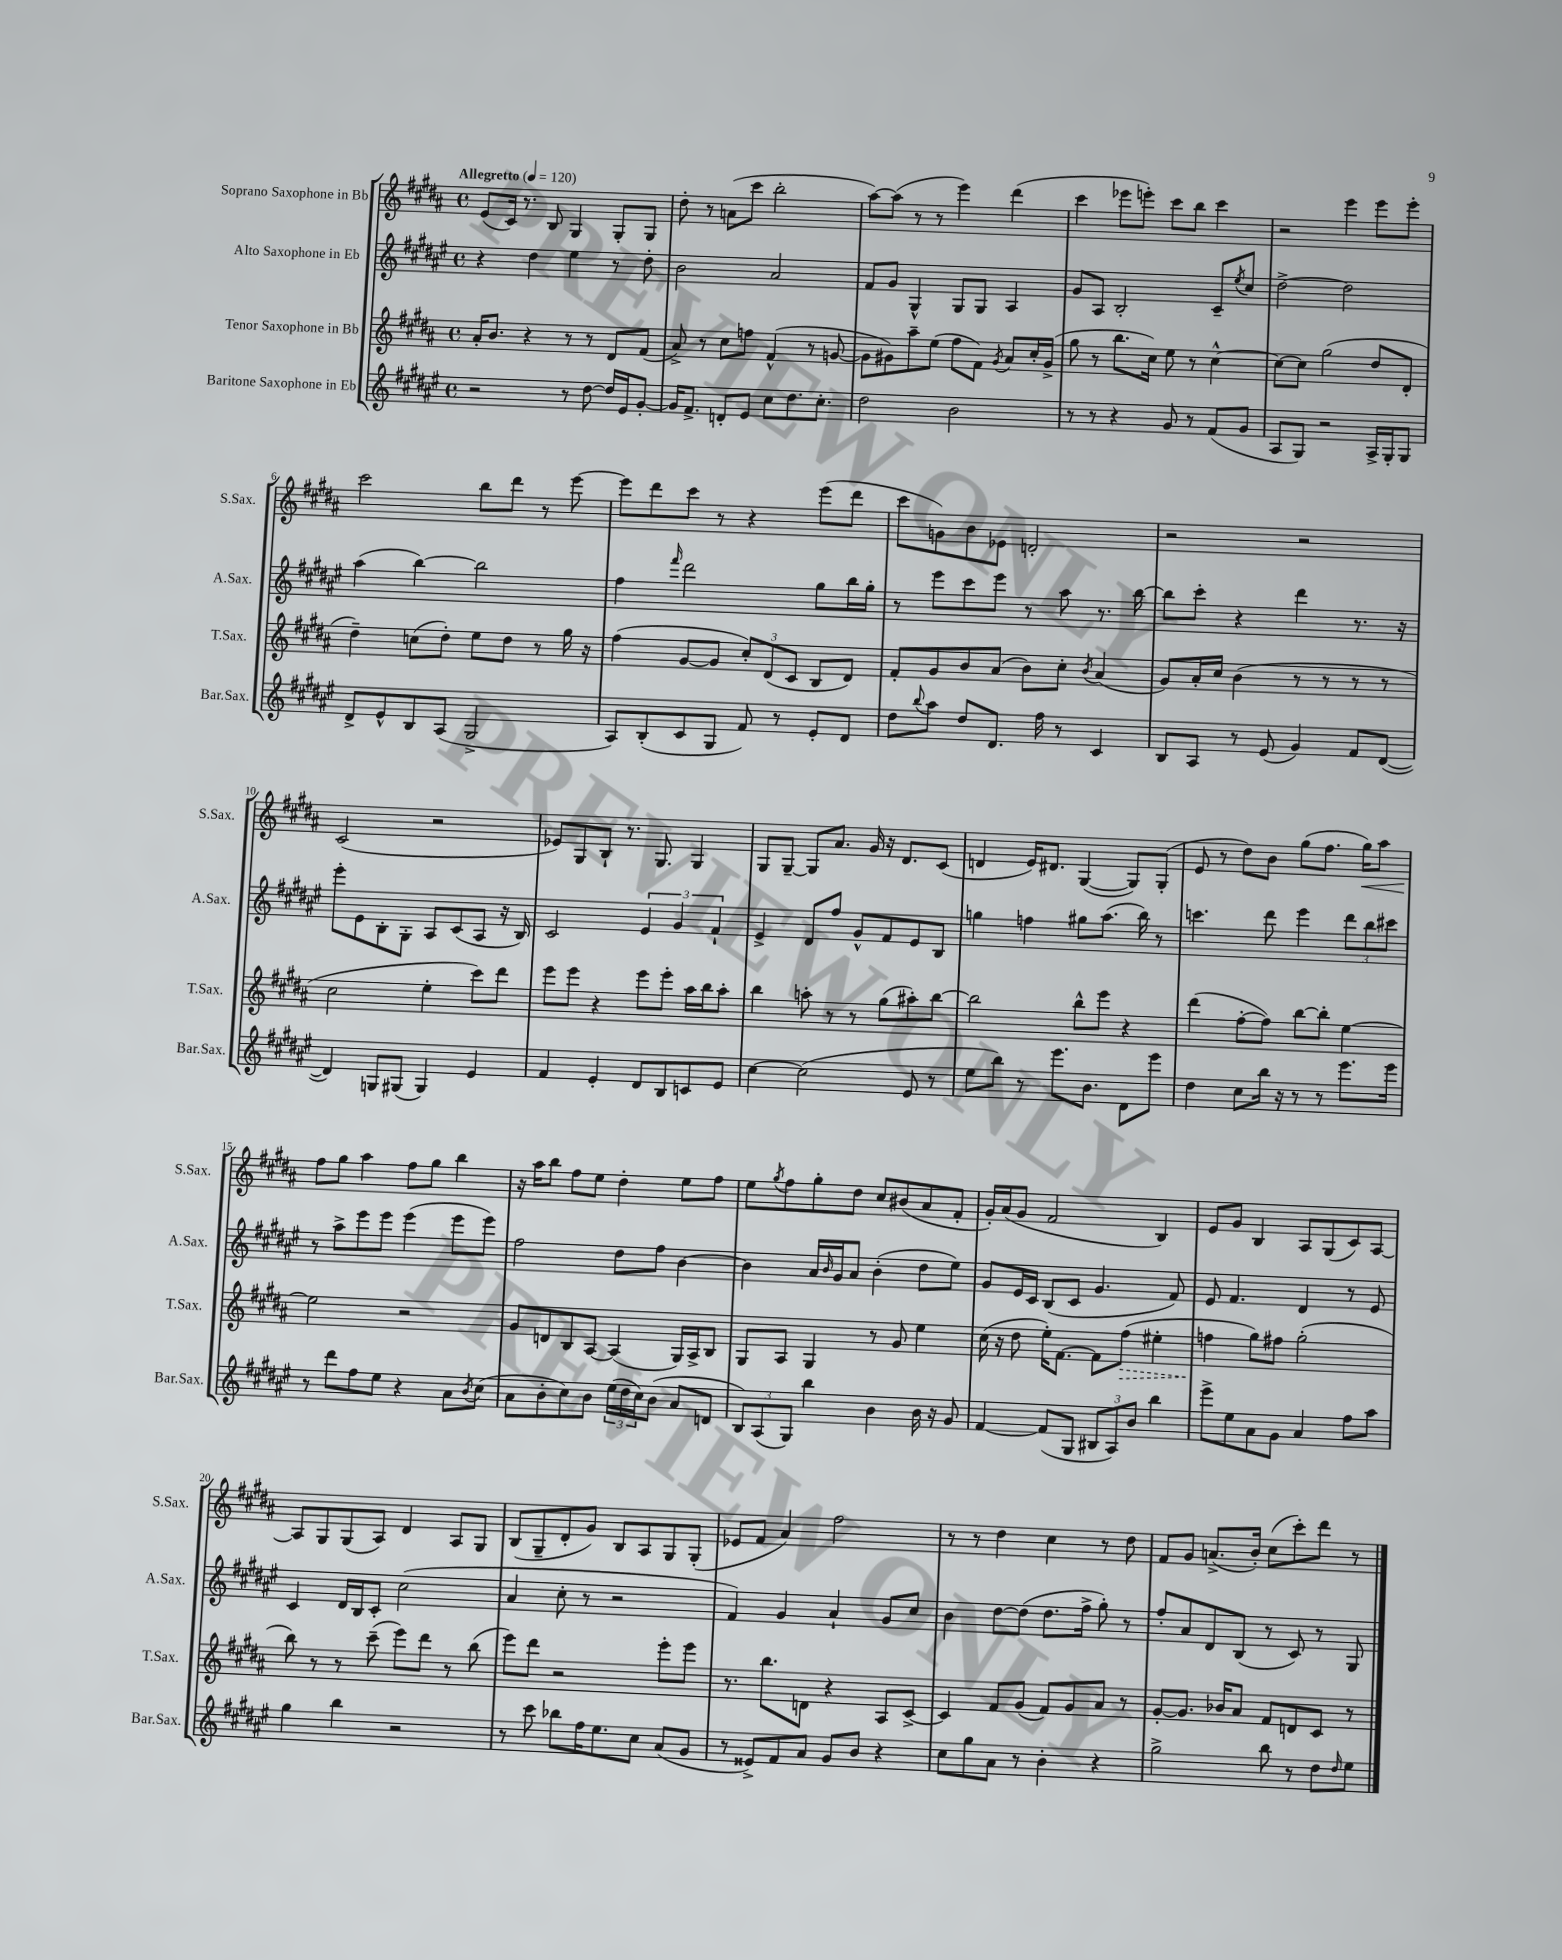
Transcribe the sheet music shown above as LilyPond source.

<<
\new StaffGroup <<
\new Staff = "s0" \with { instrumentName = "Soprano Saxophone in Bb" shortInstrumentName = "S.Sax." } {
    \clef treble \key b \major \defaultTimeSignature \time 4/4 \tempo "Allegretto" 4 = 120
    e'8( cis'16) r8. b8 gis4 gis8-. gis8 |
    dis''8-. r8 a'8( cis'''8 b''2-. |
    ais''8~) ais''8( r8 r8 e'''4) dis'''4( |
    cis'''4 ees'''8 e'''8-.) cis'''8 b''8 cis'''4 |
    r2 e'''4 e'''8 e'''8-. |
    cis'''2 b''8 dis'''8 r8 e'''8~ |
    e'''8 dis'''8 cis'''8 r8 r4 e'''8( dis'''8 |
    cis'''8 g'8) b'8 ees'8 d'2-. |
    r2 r2 |
    cis'2( r2 |
    ees'8) gis8 b8-! r8. gis8. gis4 |
    gis8 gis8~-- gis8 ais'8. gis'16 r16 dis'8. cis'8( |
    d'4 e'16) dis'8. gis4~( gis8) gis8-.( |
    e'8 r8 dis''8) b'8 gis''8( fis''8. gis''16\<) ais''8 |
    fis''8\! gis''8 ais''4 fis''8 gis''8 b''4 |
    r16 ais''16 b''8 fis''8 e''8 dis''4-. e''8 fis''8 |
    e''8 \acciaccatura { gis''8 } fis''8 gis''8-. dis''8 cis''8 bis'8( ais'8 fis'8-. |
    gis'16-.) ais'16( gis'8 fis'2 b4) |
    e'8 gis'8 b4 ais8 gis8( cis'8) ais8~ |
    ais8 gis8 gis8( ais8) dis'4 ais8 gis8 |
    b8( gis8-- dis'8-. gis'8) b8 ais8 gis8 gis8-.( |
    ees'8 fis'8 ais'4) fis''2 |
    r8 r8 dis''4 cis''4 r8 dis''8 |
    fis'8 gis'8 a'8.->( b'16-.) cis''8( cis'''8-.) dis'''8 r8 \bar "|." |
}
\new Staff = "s1" \with { instrumentName = "Alto Saxophone in Eb" shortInstrumentName = "A.Sax." } {
    \clef treble \key fis \major \defaultTimeSignature \time 4/4
    r4 dis''4 eis''4 r8 dis''8-. |
    b'2 ais'2 |
    fis'8 gis'8 gis4-^ gis8 gis8 ais4 |
    gis'8 ais8 b2-. cis'8-- \acciaccatura { eis''8 } cis''8 |
    dis''2~-> dis''2 |
    ais''4( b''4~) b''2 |
    fis''4 \grace { fis'''16 } dis'''2 gis''8 b''16 gis''16-. |
    r8 eis'''8 cis'''8 eis'''8 r8 ais''8 r8. b''16~ |
    b''8 cis'''8-. r4 dis'''4 r8. r16 |
    eis'''8-. eis'8 b8-. gis8-. ais8 cis'8( ais8 r16 b16) |
    cis'2 \tuplet 3/2 { eis'4 gis'4 fis'4-! } |
    eis'4-> dis'8 fis''8 gis'8-^ fis'8 eis'8 b8 |
    g''4 f''4 gis''8 ais''8.( b''16) r8 |
    c'''4. dis'''8 eis'''4 \tuplet 3/2 { dis'''8 b''8 cis'''8 } |
    r8 ais''8-> eis'''8 eis'''8 eis'''4( eis'''8 eis'''8) |
    fis''2 dis''8 fis''8 b'4~ |
    b'4 ais'16 \grace { b'16 } gis'16 ais'8 b'4-.( dis''8 eis''8) |
    gis'8 eis'16 cis'16 b8( cis'8 gis'4. fis'8) |
    eis'8 fis'4. dis'4 r8 eis'8 |
    cis'4 dis'16 b16 cis'8-. cis''2( |
    ais'4 cis''8-. r8 r2 |
    fis'4) gis'4 ais'4-! gis'8 cis''8 |
    b'4 dis''8~ dis''8( dis''8. fis''16-> gis''8-.) r8 |
    fis''8-. ais'8 dis'8 b8( r8 cis'8) r8 gis8 \bar "|." |
}
\new Staff = "s2" \with { instrumentName = "Tenor Saxophone in Bb" shortInstrumentName = "T.Sax." } {
    \clef treble \key b \major \defaultTimeSignature \time 4/4
    ais'16-. b'8. r4 r8 r8 dis'8 fis'8( |
    ais'8->) r8 cis''8 f''8 fis'4-^( r8 g'8~ |
    g'8 gis'8) ais''8-- e''8( fis''8 fis'8) \acciaccatura { gis'8 } ais'8 cis''16-. gis'16->( |
    gis''8 r8 b''8. cis''16) e''8 r8 cis''4~-^ |
    cis''8~ cis''8 gis''2( dis''8 dis'8-. |
    dis''4--) c''8( dis''8-.) e''8 dis''8 r8 gis''16 r16 |
    fis''4( gis'8~ gis'8 \tuplet 3/2 { cis''8-.) dis'8( cis'8 } b8 dis'8) |
    fis'8-. gis'8 b'8 ais'8( b'8) cis''8-. \acciaccatura { b'8 } ais'4( |
    gis'8) ais'16-. cis''16 b'4( r8 r8 r8 r8 |
    cis''2 e''4-. cis'''8) dis'''8 |
    e'''8 e'''8 r4 e'''8 e'''8-. ais''16 b''16 ais''8-. |
    b''4 a''8-. r8 r8 gis''8( ais''8-.) b''8~ |
    b''2 b''8-^ e'''8 r4 |
    dis'''4( fis''8~-. fis''8) b''8~ b''8-. e''4~ |
    e''2 r2 |
    gis'8 d'8 b8 ais8~ ais4( gis16) ais16-> b8 |
    gis8 ais8 gis4 r8 gis'8 e''4 |
    cis''16( r16 dis''8 e''16-.) fis'8.~ fis'8 \once \override Hairpin.style = #'dashed-line fis''8\>( eis''4-. |
    f''4\! gis''8) fis''8 gis''2-.( |
    b''8) r8 r8 cis'''8--( e'''8) dis'''8 r8 b''8( |
    e'''8) dis'''8 r2 e'''8-. e'''8 |
    r8. b''8. d'8 r4 ais8 cis'8~-> |
    cis'4 fis'8 gis'8( fis'8) gis'8 ais'8 r8 |
    gis'8~-. gis'8. bes'16 ais'8 fis'8 d'8 cis'8 r8 \bar "|." |
}
\new Staff = "s3" \with { instrumentName = "Baritone Saxophone in Eb" shortInstrumentName = "Bar.Sax." } {
    \clef treble \key fis \major \defaultTimeSignature \time 4/4
    r2 r8 dis''8~ dis''16 eis'16 gis'8~-. |
    gis'16 fis'8.-> d'8-. eis'8 cis''8 dis''8. cis''8.-. |
    dis''2 b'2 |
    r8 r8 r4 gis'8 r8 fis'8( gis'8 |
    ais8 gis8) r2 ais16-> gis16-. gis8 |
    dis'8-> eis'8-^ b8 ais8( gis2-> |
    ais8) b8-.( cis'8 gis8 fis'8) r8 eis'8-. dis'8 |
    dis''8 \appoggiatura { b''8 } ais''8 dis''8 dis'8. fis''16 r8 cis'4 |
    b8 ais8 r8 eis'8( gis'4) fis'8 dis'8~( |
    dis'4) g8 gis8( gis4) eis'4 |
    fis'4 eis'4-. dis'8 b8 c'8 eis'8 |
    cis''4~ cis''2( eis'8 r8 |
    eis''8 b''8) r8 eis'''8. b'8. dis'8 eis'''8 |
    dis''4 cis''8 b''16 r16 r8 r8 eis'''8. eis'''16 |
    r8 dis'''8 fis''8 eis''8 r4 ais'8 \acciaccatura { b'8 } cis''8( |
    ais'8 b'8-. cis''8) b'8 \tuplet 3/2 { eis''16( dis''16 cis''16) } b'8( ais'8 d'8 |
    \tuplet 3/2 { b8) ais8( gis8) } b''4 b'4 b'16 r16 gis'8 |
    fis'4~ fis'8( gis8 \tuplet 3/2 { bis8 ais8) b'8 } b''4 |
    eis'''8-> eis''8 ais'8 gis'8 ais'4 fis''8 ais''8 |
    gis''4 b''4 r2 |
    r8 cis'''8 bes''8 fis''16 eis''8. cis''8 ais'8( gis'8 |
    r8 eisis'8->) fis'8 ais'8 gis'8 b'8 r4 |
    cis''8 gis''8 ais'8 r8 b'4-. r4 |
    gis''2-> b''8 r8 dis''8 \grace { dis''16 } eis''8 \bar "|." |
}
>>
>>
